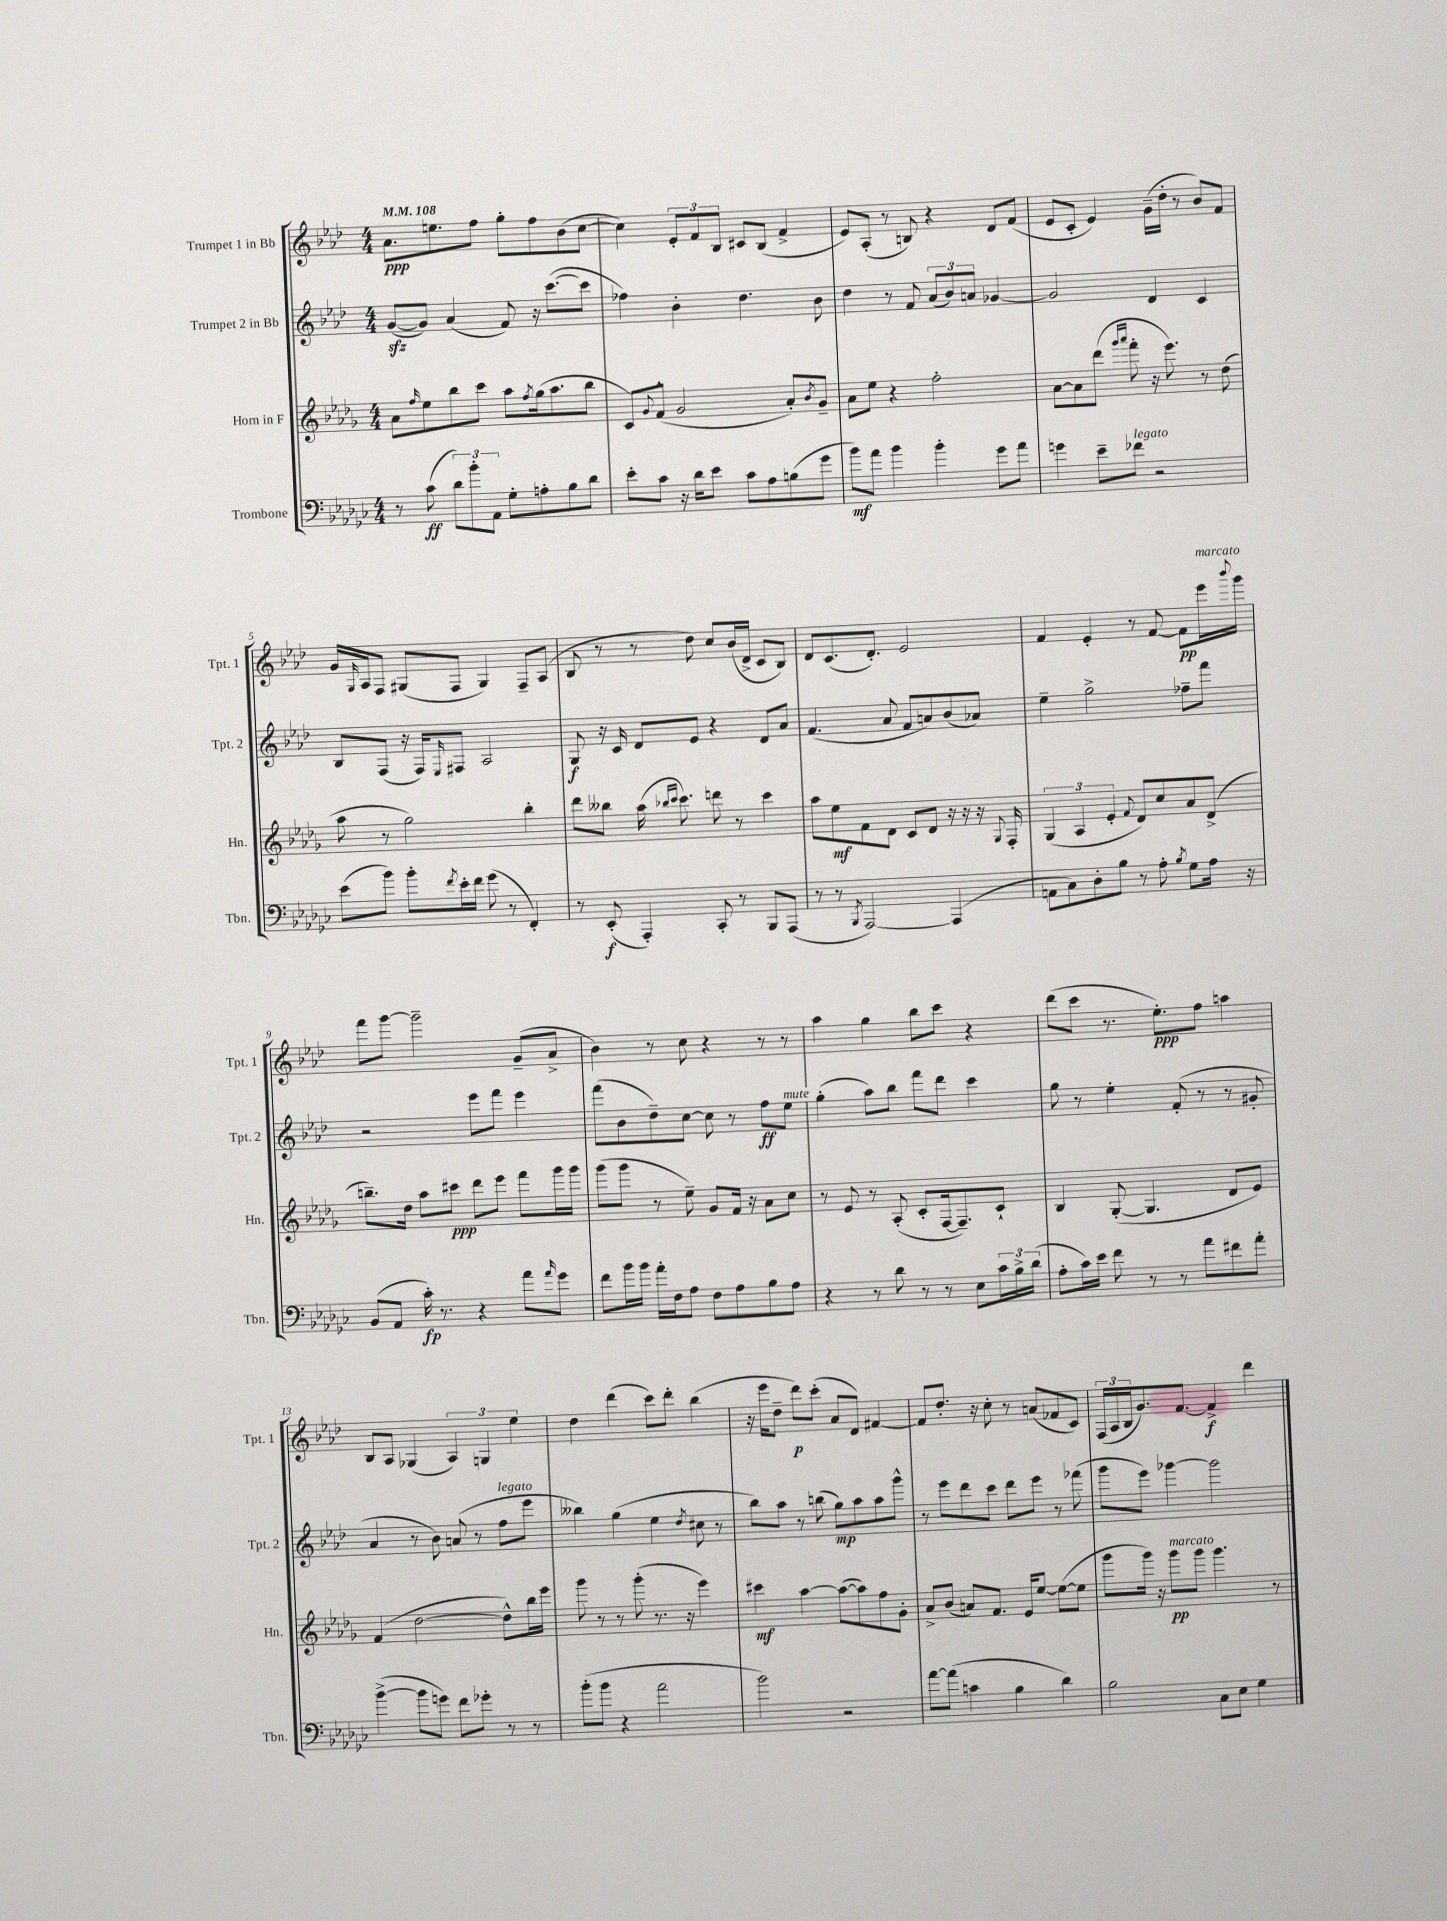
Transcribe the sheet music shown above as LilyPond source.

<<
\new StaffGroup <<
\new Staff = "s0" \with { instrumentName = "Trumpet 1 in Bb" shortInstrumentName = "Tpt. 1" } {
    \clef treble \key aes \major \numericTimeSignature \time 4/4 \tempo 4 = 108
    aes'8.\ppp e''8. f''8 g''8-. f''8 bes'8( c''8~ |
    c''4) \tuplet 3/2 { ees'8-. f'8 bes8 } cis'8 bes8( f'4-> |
    ees'8) aes8-.( r8 b8) r4 des'8 f'8( |
    ees'8 c'8-. ees'4) g'16--( des''16-. r8 bes'8) f'8 |
    g'16 \grace { g16 } aes16 f8 gis8( f8 gis4) f8-- aes8( |
    bes8 r8 r8 des''8) c''8 bes'16( des'16-> c'8 bes8) |
    des'8 c'8.( des'8.-.) ees'2 |
    f'4 ees'4-. r8 f'8~ f'8\pp ees'''16^\markup { \italic "marcato" } \appoggiatura { bes'''8 } g'''16 |
    f'''8 g'''8~ g'''2-- g'8--( aes'8-> |
    bes'4) r8 c''8 r4 r8 r8 |
    aes''4 g''4 bes''8 c'''8 r4 |
    des'''8( c'''8 r8. ees''8.-.\ppp) f''8 a''4 |
    bes8 aes8 ges4( \tuplet 3/2 { aes4) g4 ees''4 } |
    des''4 des'''4( c'''8) des'''8-. bes''4( |
    r16 ees'''16 des''8-- des'''8\p) c'''8-.( aes'8 des'8) fis'4~ |
    fis'8 des''8.-. r16 c''8-. r8 a'8( fes'8 c'8) |
    \tuplet 3/2 { f16( aes16 bes16 } g'8.) f'8.~ f'4->\f des'''4 \bar "|." |
}
\new Staff = "s1" \with { instrumentName = "Trumpet 2 in Bb" shortInstrumentName = "Tpt. 2" } {
    \clef treble \key aes \major \numericTimeSignature \time 4/4
    g'8~\sfz( g'8) aes'4( f'8) r16 c'''8.~( c'''8 |
    fes''4) bes'4-. des''4. bes'8 |
    des''4 r8 f'8 \tuplet 3/2 { aes'8( bes'8) a'8 } ges'4~ |
    ges'2 des'4 c'4 |
    bes8 f8( r16 f16) \grace { ees16 } fis8 aes2 |
    g8\f r16 c'16 des'8 ees'8 r4 des'8 aes'8 |
    f'4.( aes'8 f'8 a'8) bes'8( aes'8) |
    ees''4-- g''2-> fes''8-- f'''8 |
    r2 ees'''8 f'''8 ees'''4 |
    f'''8( bes'8 des''8--) c''8~ c''8 r8 f''8\ff ees''8^\markup { \italic "mute" } |
    g''4-.( aes''8) bes''8 f'''8 des'''8 c'''4 |
    g''8 r8 ees''4-. f'8-.( r8 r8 gis'8-. |
    aes'4 r8 bes'8) a'8( r8 f''8^\markup { \italic "legato" } ees'''8 |
    beses''4) g''4( ees''4 \acciaccatura { des''8 } cis''8 r8 |
    bes''8) aes''8 r8 b''8( g''8\mp) aes''8 aes''8 g'''8-^ |
    r8 ees'''8 des'''8 c'''8 des'''8 ees'''8 r8 fes'''8( |
    g'''8 ees'''8) ges'''4~ ges'''2 \bar "|." |
}
\new Staff = "s2" \with { instrumentName = "Horn in F" shortInstrumentName = "Hn." } {
    \clef treble \key des \major \numericTimeSignature \time 4/4
    aes'8 \grace { f''16 } ees''8 bes''8 c'''8 aes''8 \acciaccatura { f''8 } ges''16( aes''8. bes''8 |
    c'8) \appoggiatura { ges'8 } f'8-^( ges'2 aes'8-.) \acciaccatura { bes'8 } ges'8-- |
    aes'8 ees''8 r4 f''2-. |
    aes'8~ aes'8 des'''8( \grace { ges'''16 aes'''16 } f'''8-. r16 ees'''8.) r8 des''8( |
    aes''8 r8 ges''2) bes''4-. |
    des'''8 beses''8 aes''16( \grace { bes''16 c'''16 } c'''8.) d'''8 r8 c'''4 |
    aes''8 ees''8\mf f'8 des'8 c'8 des'8 r16 r16 r16 \appoggiatura { ges8 } f16-. |
    \tuplet 3/2 { ges4( aes4 ees'4-. } \appoggiatura { f'8 } des'8) c''8 aes'8 des'8->( |
    b''8.--) des''16 aes''8 cis'''8\ppp des'''8 ees'''8 f'''8 ges'''16 ges'''16 |
    ges'''8( ges'''8 r8 ees''8--) ges'8 f'16 r16 aes'8 c''8 |
    r8 ees'8 r8 aes8-.( c'8-. f16~ f8.--) c'8-! |
    bes4 ges8~-.( ges4. des'8 ees'8) |
    f'4( des''2~ des''8-^) bes''16 ees'''16 |
    ges'''8 r8 r8 ges'''8-.( r8. r16 ees'''4) |
    cis'''4\mf aes''4~ aes''8~( aes''8) f''8 ges'8-. |
    aes'8-> bes'8( a'8) f'8. ees'16 ees''8~ ees''8~( ees''8 |
    ges'''8 ges'''16) r16 ges'''8\pp^\markup { \italic "marcato" } ges'''8 ges'''4. r8 \bar "|." |
}
\new Staff = "s3" \with { instrumentName = "Trombone" shortInstrumentName = "Tbn." } {
    \clef bass \key ges \major \numericTimeSignature \time 4/4
    r8 ces'8\ff( \tuplet 3/2 { des'8) bes'8-. aes,8 } ges8-. a8-. bes8 des'8 |
    ees'8-. ces'8 r16 des'16 ees'8 ces'8 aes8 b8( ges'8 |
    bes'8\mf) aes'8 bes'4 bes'4-. ges'8 aes'8 |
    g'4 ees'8-- fes'8^\markup { \italic "legato" } r2 |
    ees'8( bes'8) bes'8-. \acciaccatura { f'8 } ees'16-. f'16 ges'8( r8 f,4-.) |
    r8 ees,8-.\f( aes,,4-.) ces,8-. r8 bes,,8 aes,,8( |
    r8 r8 \acciaccatura { bes,,8 } aes,,2~) aes,,4( |
    a,8 ces8) des8-. bes8 r8 aes8-. \acciaccatura { bes8 } ges8 aes16 r16 |
    bes,8( aes,8 ces'16-.\fp) r8. r4 aes'8 \grace { aes'16 } ges'8 |
    f'8 bes'16 bes'16 aes'16-. f16 aes8 f8 aes8 bes8 aes8 |
    r4 r8 des'8 r8 r8 ees8 \tuplet 3/2 { ces'16 bes16-> des'16( } |
    aes8-. ces'16) ees'16 f'8 r8 r8 aes'8 fis'8 aes'8-. |
    bes'4~->( bes'8 g'8) f'8 ges'8-. r8 r8 |
    bes'8-.( bes'8 r4 aes'2 |
    bes'2) r2 |
    aes'8~ aes'8( c'4 bes4 des'4) |
    bes2 ces8 ees8 ges4 \bar "|." |
}
>>
>>
